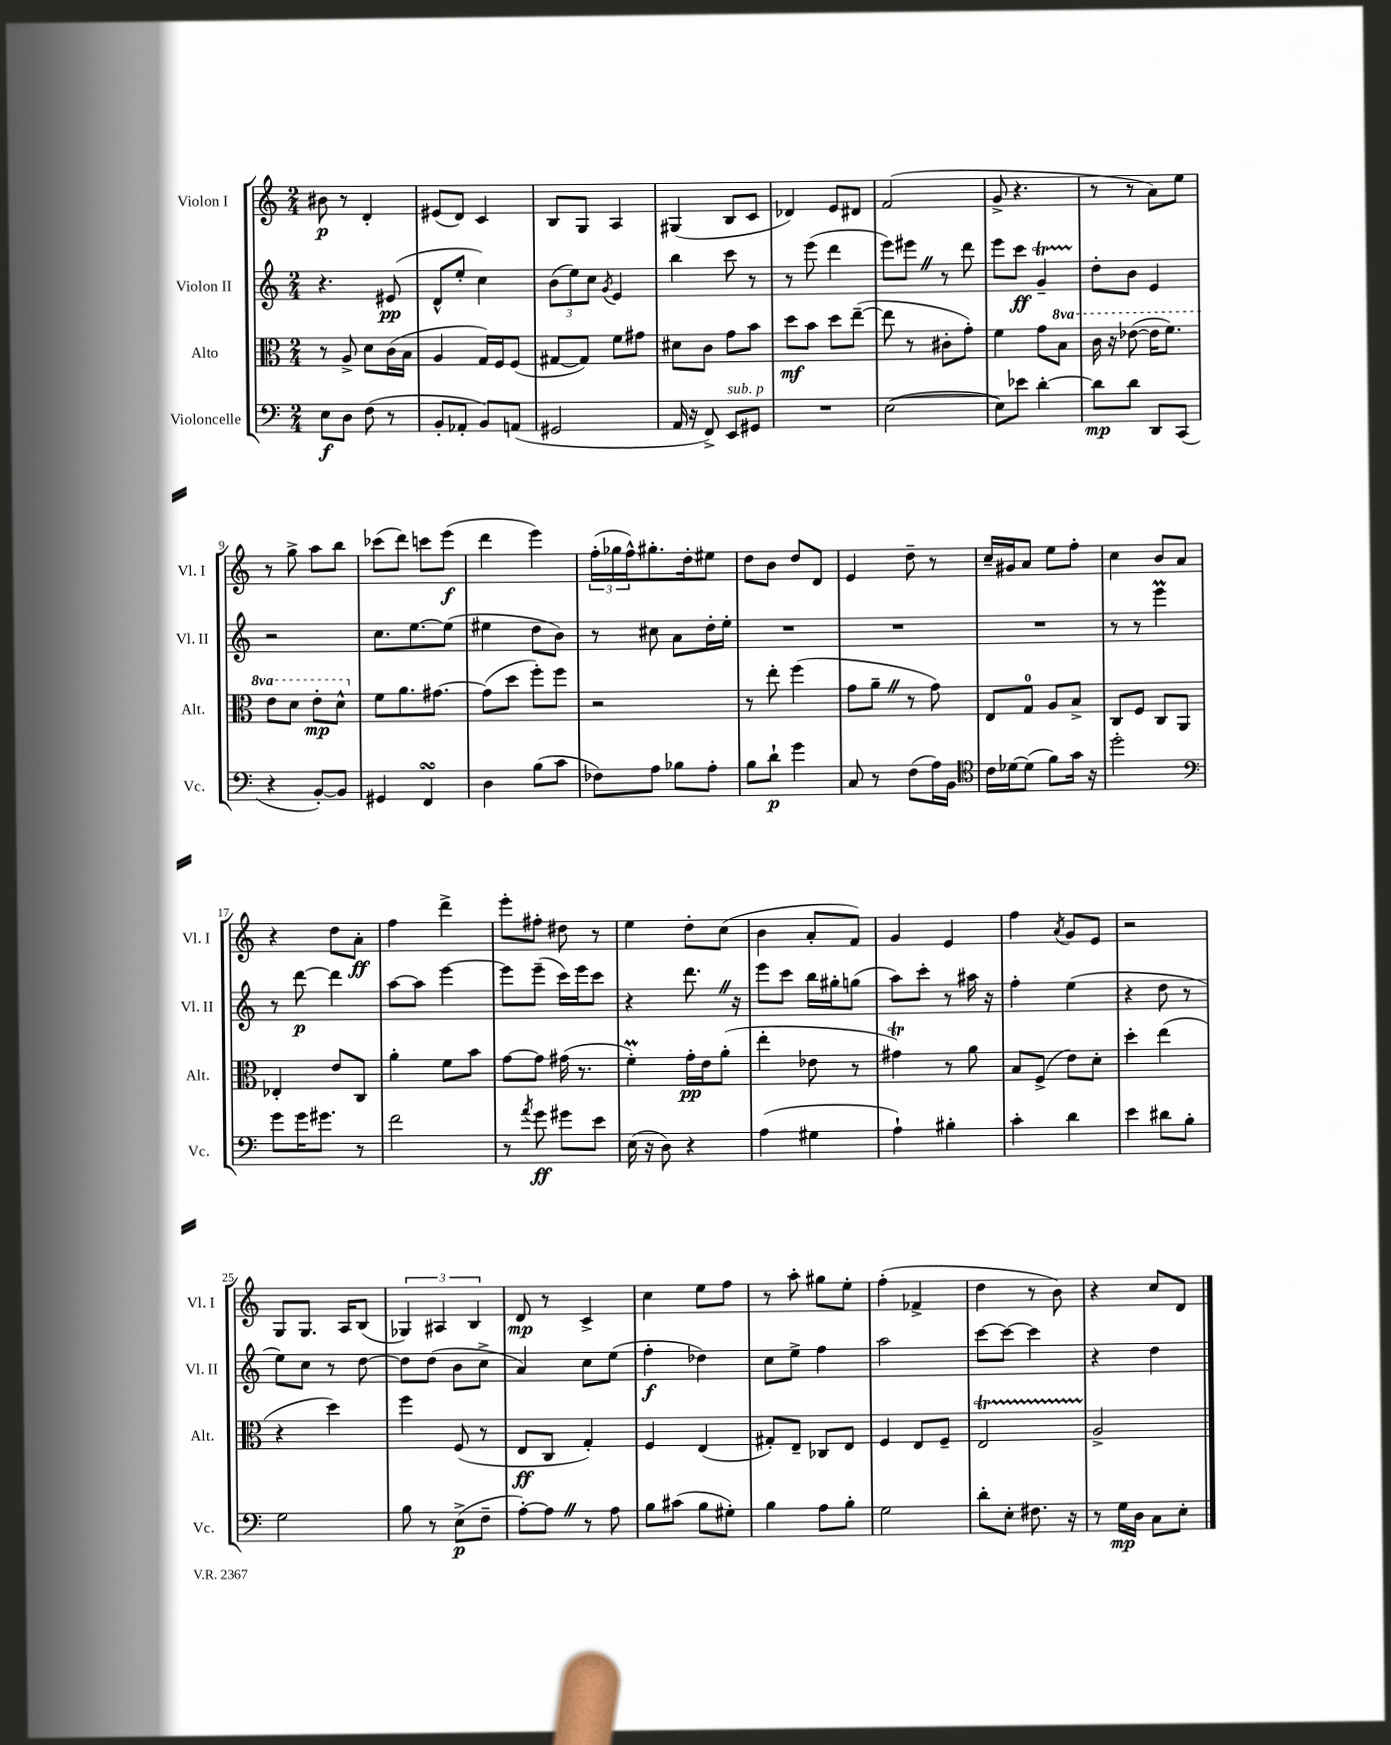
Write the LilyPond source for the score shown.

<<
\new StaffGroup <<
\new Staff = "s0" \with { instrumentName = "Violon I" shortInstrumentName = "Vl. I" } {
    \clef treble \key c \major \numericTimeSignature \time 2/4
    bis'8\p r8 d'4-. |
    eis'8( d'8) c'4 |
    b8 g8 a4 |
    gis4( b8 c'8 |
    des'4) e'8 dis'8 |
    f'2( |
    g'8-> r4. |
    r8 r8 a'8) e''8 |
    r8 g''8-> a''8 b''8 |
    ces'''8( d'''8) c'''8 e'''8\f( |
    d'''4 e'''4) |
    \tuplet 3/2 { f''16-.( ges''16 f''16-^) } gis''8.-. d''16-. eis''8 |
    d''8 b'8 d''8 d'8 |
    e'4 d''8-- r8 |
    c''16-- gis'16 a'8 e''8 f''8-. |
    c''4 b'8 a'8 |
    r4 d''8 a'8-.\ff |
    f''4 d'''4-> |
    e'''8-. fis''8-. dis''8 r8 |
    e''4 d''8-. c''8( |
    b'4 a'8-. f'8) |
    g'4 e'4 |
    f''4 \acciaccatura { a'8 } g'8 e'8 |
    r2 |
    g8 g8. a16 b8( |
    \tuplet 3/2 { ges4) ais4 b4 } |
    d'8\mp r8 c'4-> |
    c''4 e''8 f''8 |
    r8 a''8-. gis''8 e''8-. |
    f''4-.( fes'4-> |
    d''4 r8 b'8) |
    r4 c''8 d'8 \bar "|." |
}
\new Staff = "s1" \with { instrumentName = "Violon II" shortInstrumentName = "Vl. II" } {
    \clef treble \key c \major \numericTimeSignature \time 2/4
    r4. eis'8\pp( |
    d'8-^ e''8-. c''4) |
    \tuplet 3/2 { b'8( e''8) c''8 } \acciaccatura { g'8 } e'4 |
    b''4 c'''8 r8 |
    r8 e'''8( d'''4 |
    e'''8) eis'''8 \once \override BreathingSign.text = \markup { \musicglyph "scripts.caesura.straight" } \breathe r8 d'''8 |
    e'''8 c'''8\ff g'4--\startTrillSpan |
    d''8-.\stopTrillSpan b'8 e'4 |
    r2 |
    c''8. e''8.~ e''8( |
    eis''4 d''8 b'8) |
    r8 cis''8 a'8 d''16-. e''16-. |
    R2 |
    R2 |
    R2 |
    r8 r8 e'''4\prall |
    r8 d'''8~\p d'''4 |
    a''8~ a''8 e'''4~ |
    e'''8 e'''8--( c'''16) e'''16 c'''8 |
    r4 d'''8. \once \override BreathingSign.text = \markup { \musicglyph "scripts.caesura.straight" } \breathe r16 |
    e'''8 c'''8 b''16 gis''16-. g''8( |
    a''8) c'''8-. r8 ais''16 r16 |
    f''4-. e''4( |
    r4 d''8 r8 |
    e''8) c''8 r8 d''8~ |
    d''8 d''8( b'8 c''8-> |
    a'4) c''8 e''8( |
    f''4-.\f des''4) |
    c''8 e''8-> f''4 |
    a''2 |
    c'''8~ c'''8~ c'''4 |
    r4 d''4 \bar "|." |
}
\new Staff = "s2" \with { instrumentName = "Alto" shortInstrumentName = "Alt." } {
    \clef alto \key c \major \numericTimeSignature \time 2/4 \set Staff.ottavationMarkups = #ottavation-simple-ordinals
    r8 a8-> d'8 c'16( b16 |
    a4 g16) f16 f8( |
    gis8~ gis8) f'8 gis'8 |
    dis'8 c'8 g'8 b'8 |
    d''8\mf b'8 d''8 e''8~--( |
    e''8 r8 cis'8-. g'8-.) |
    f'4 g'8 \ottava #1 b'8 |
    c''16 r16 ees''8~( ees''16 f''8.) |
    e''8 d''8 e''8-.\mp d''8-^ \ottava #0 |
    f'8 a'8. gis'8.~ |
    gis'8( d''8 f''8-.) f''8 |
    r2 |
    r8 e''8-. f''4( |
    g'8 a'8-- \once \override BreathingSign.text = \markup { \musicglyph "scripts.caesura.straight" } \breathe r8 g'8) |
    e8 g8-0 a8 b8-> |
    c8 f8 c8 a,8 |
    ees4-. e'8 c8 |
    a'4-. f'8 b'8 |
    g'8~ g'8 gis'16( r8. |
    f'4-.\prall) g'16-.\pp e'16 a'8-.( |
    e''4-. ees'8 r8 |
    gis'4\trill) r8 a'8 |
    b8 f8->( e'8) d'8-. |
    d''4-. e''4( |
    r4 d''4) |
    f''4 f8( r8 |
    e8\ff c8 g4-.) |
    f4 e4( |
    gis8-.) e8-- ces8 e8 |
    f4 e8 f8-- |
    e2\startTrillSpan |
    a2->\stopTrillSpan \bar "|." |
}
\new Staff = "s3" \with { instrumentName = "Violoncelle" shortInstrumentName = "Vc." } {
    \clef bass \key c \major \numericTimeSignature \time 2/4
    e8\f d8 f8( r8 |
    b,8-. aes,8-. b,8) a,8( |
    gis,2 |
    a,16 r16 f,8->) e,8^\markup { \italic "sub. p" } gis,8 |
    R2 |
    e2~( |
    e8) ees'8 d'4~-. |
    d'8\mp d'8 d,8 c,8( |
    r4 b,8~-.) b,8 |
    gis,4 f,4\turn |
    d4 b8( c'8 |
    fes8) a8 bes8 a8-. |
    b8 d'8-!\p g'4 |
    c8 r8 f8( a16) b,16 |
    \clef tenor c'16 des'16~ des'8( f'8) g'16 r16 |
    d''2-. |
    \clef bass g'8 g'16 gis'8. r8 |
    f'2 |
    r8 \acciaccatura { a'8 } g'8\ff gis'8 e'8 |
    e16( r16 d8) r4 |
    a4( gis4 |
    a4-!) bis4-. |
    c'4-. d'4 |
    e'4 dis'8 b8-. |
    g2 |
    b8 r8 e8->\p( f8-- |
    a8~-.) a8 \once \override BreathingSign.text = \markup { \musicglyph "scripts.caesura.straight" } \breathe r8 a8 |
    b8 cis'8( b8 gis8-.) |
    b4 a8 b8-. |
    g2 |
    d'8-. e8-. fis8. r16 |
    r8 g16\mp d16 c8 e8-. \bar "|." |
}
>>
>>
